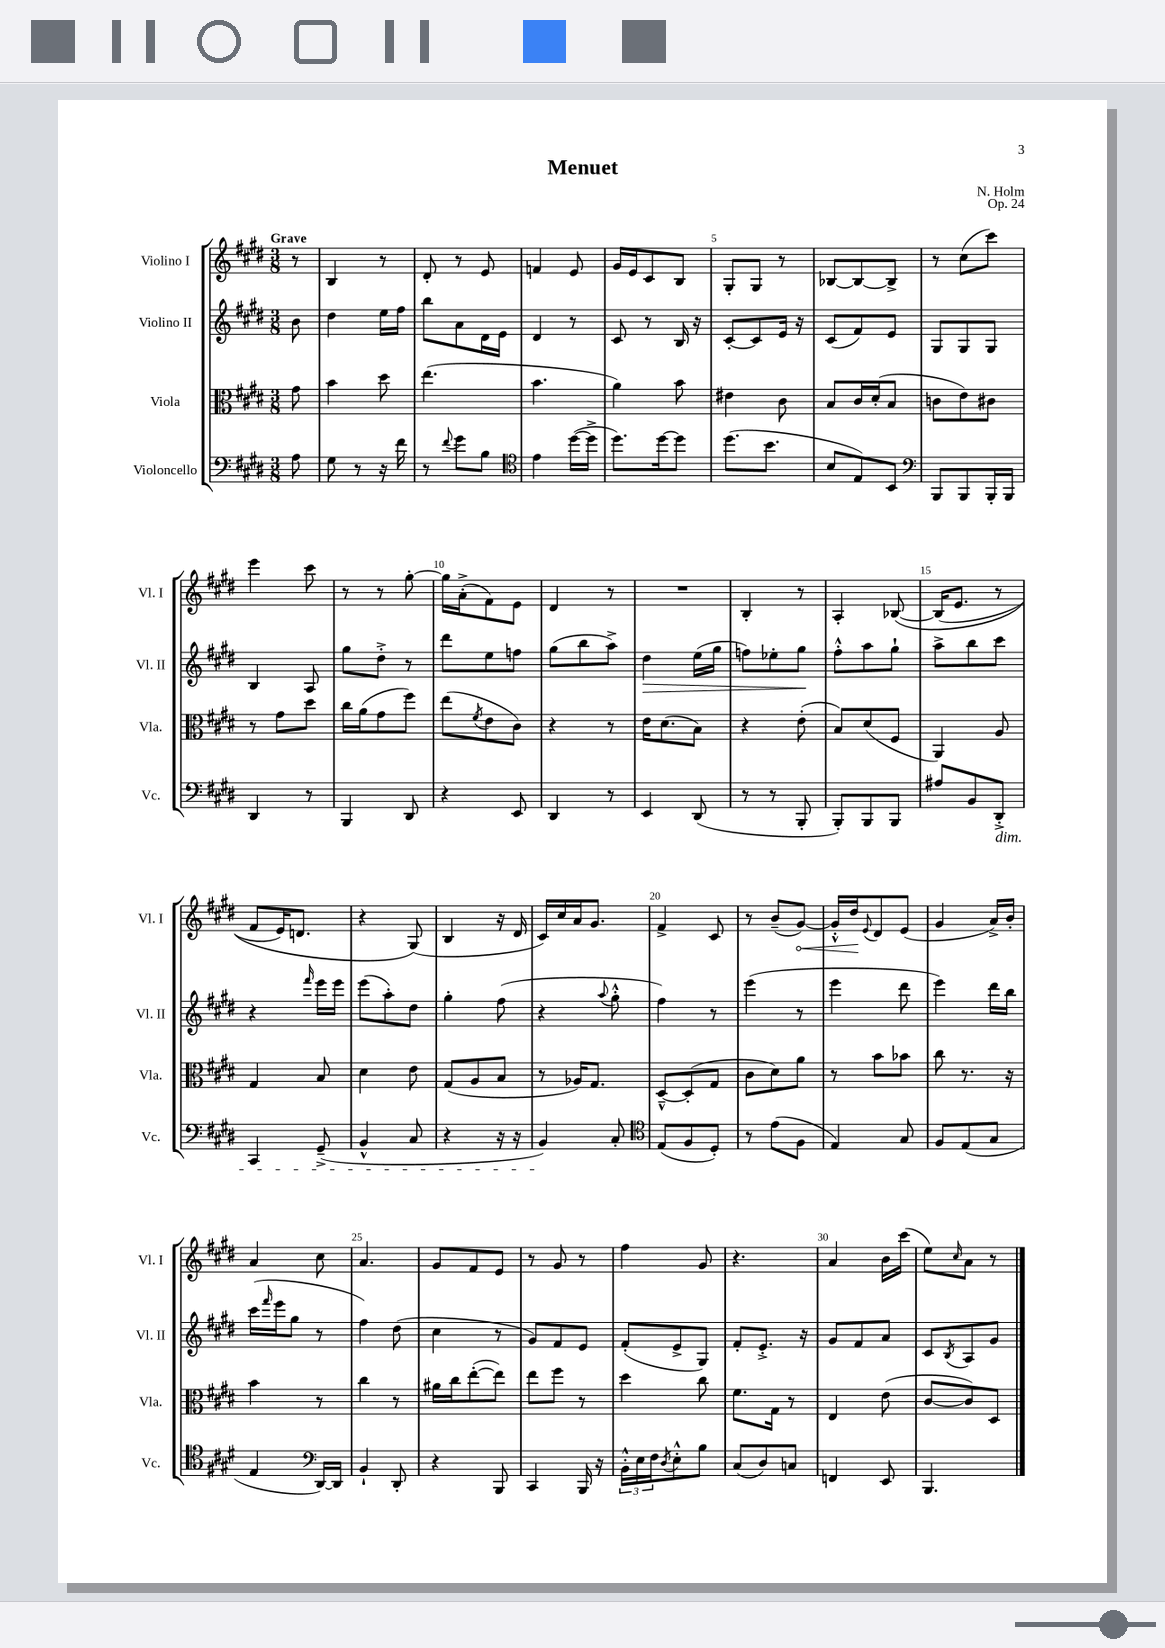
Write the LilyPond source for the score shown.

\header { title = "Menuet" composer = "N. Holm" opus = "Op. 24" }
<<
\new StaffGroup <<
\new Staff = "s0" \with { instrumentName = "Violino I" shortInstrumentName = "Vl. I" } {
    \clef treble \key e \major \numericTimeSignature \time 3/8 \partial 8 \tempo "Grave"
    r8 |
    b4 r8 |
    dis'8-. r8 e'8 |
    f'4 e'8 |
    gis'16 e'16 cis'8 b8 |
    gis8-. gis8 r8 |
    bes8~ bes8~ bes8-> |
    r8 cis''8( cis'''8) |
    e'''4 cis'''8 |
    r8 r8 gis''8~-. |
    gis''16 a'16-.->( fis'8) e'8 |
    dis'4 r8 |
    R4. |
    b4-. r8 |
    a4-. bes8~\( |
    bes16( e'8. r8 |
    fis'8 e'16) d'8. |
    r4 gis8(\) |
    b4 r16 dis'16 |
    cis'16) cis''16 a'16 gis'8. |
    fis'4-> cis'8 |
    r8 b'8--( \once \override Hairpin.circled-tip = ##t gis'8~\<) |
    gis'16-.-^ dis''16\! \appoggiatura { e'8 } dis'8 e'8( |
    gis'4 a'16->) b'16-. |
    a'4 cis''8 |
    a'4. |
    gis'8 fis'8 e'8 |
    r8 gis'8 r8 |
    fis''4 gis'8 |
    r4. |
    a'4 b'16 cis'''16( |
    e''8) \grace { cis''16 } a'8 r8 \bar "|." |
}
\new Staff = "s1" \with { instrumentName = "Violino II" shortInstrumentName = "Vl. II" } {
    \clef treble \key e \major \numericTimeSignature \time 3/8 \partial 8
    b'8 |
    dis''4 e''16 fis''16 |
    b''8 a'8 dis'16 e'16 |
    dis'4 r8 |
    cis'8 r8 b16 r16 |
    cis'8~-. cis'8 e'16 r16 |
    cis'8( fis'8) e'8 |
    gis8 gis8 gis8 |
    b4 a8 |
    gis''8 dis''8-.-> r8 |
    dis'''8 e''8 f''8 |
    gis''8( b''8 a''8->) |
    dis''4\> e''16( gis''16 |
    f''8) ees''8-. gis''8\! |
    fis''8-.-^ a''8 gis''8-! |
    a''8-> b''8 cis'''8 |
    r4 \grace { fis'''16 } e'''16 e'''16 |
    e'''8( a''8-.) dis''8 |
    gis''4-. fis''8( |
    r4 \appoggiatura { a''8 } gis''8-.-^ |
    fis''4) r8 |
    e'''4( r8 |
    e'''4 dis'''8 |
    e'''4) dis'''16 b''16 |
    cis'''16( \grace { fis'''16 } e'''16 gis''8 r8 |
    fis''4) dis''8( |
    cis''4 r8 |
    gis'8) fis'8 e'8 |
    fis'8-.( e'8-> gis8) |
    fis'8-. e'8.-.-> r16 |
    gis'8 fis'8 a'8 |
    cis'8 \acciaccatura { b8 } a8 gis'8 \bar "|." |
}
\new Staff = "s2" \with { instrumentName = "Viola" shortInstrumentName = "Vla." } {
    \clef alto \key e \major \numericTimeSignature \time 3/8 \partial 8
    gis'8 |
    b'4 dis''8 |
    e''4.( |
    b'4. |
    a'4) b'8 |
    eis'4 cis'8 |
    b8 cis'16 dis'16-.( b8 |
    c'8 e'8) cis'8 |
    r8 gis'8 dis''8 |
    cis''16 a'16( gis'8 fis''8) |
    e''8( \acciaccatura { fis'8 } e'8 cis'8) |
    r4 r8 |
    e'16 dis'8.( b8) |
    r4 e'8-.( |
    b8) dis'8( fis8 |
    a,4) a8 |
    gis4 b8 |
    dis'4 e'8 |
    gis8( a8 b8 |
    r8 aes16) gis8. |
    dis8~---^ dis8-.( gis8 |
    cis'8 dis'8) a'8 |
    r8 b'8 bes'8 |
    cis''8 r8. r16 |
    b'4 r8 |
    cis''4 r8 |
    ais'16 cis''16 e''8~-.( e''8) |
    e''8 fis''8 r8 |
    dis''4 cis''8 |
    fis'8. gis16 r8 |
    e4 e'8( |
    cis'8~ cis'8) dis8 \bar "|." |
}
\new Staff = "s3" \with { instrumentName = "Violoncello" shortInstrumentName = "Vc." } {
    \clef bass \key e \major \numericTimeSignature \time 3/8 \partial 8
    a8 |
    gis8 r8 r16 fis'16 |
    r8 \appoggiatura { fis'8 } gis'8 b8 |
    \clef tenor e'4 dis''16~( dis''16-> |
    dis''8.) dis''16~ dis''8 |
    dis''8.( b'8. |
    b8 e8) b,8 |
    \clef bass b,,8 b,,8 b,,16-. b,,16 |
    dis,4 r8 |
    b,,4 dis,8 |
    r4 e,8 |
    dis,4 r8 |
    e,4 dis,8( |
    r8 r8 b,,8-. |
    b,,8-.) b,,8 b,,8 |
    ais8 b,8 dis,8-.->\dim |
    cis,4 gis,8--->( |
    b,4-^ cis8 |
    r4 r16 r16 |
    b,4\!) cis8-. |
    \clef tenor e8( fis8 dis8-.) |
    r8 e'8( fis8 |
    e4) gis8 |
    fis8 e8( gis8 |
    e4 \clef bass dis,16~) dis,16 |
    b,4-! dis,8-. |
    r4 b,,8 |
    cis,4 b,,16 r16 |
    \tuplet 3/2 { b,16-.-^ e16 fis16 } \acciaccatura { dis8 } e8-.-^ b8 |
    cis8( dis8) c8 |
    f,4 e,8 |
    b,,4. \bar "|." |
}
>>
>>
\layout { \context { \Score \override BarNumber.break-visibility = ##(#f #t #t) barNumberVisibility = #(every-nth-bar-number-visible 5) } }
